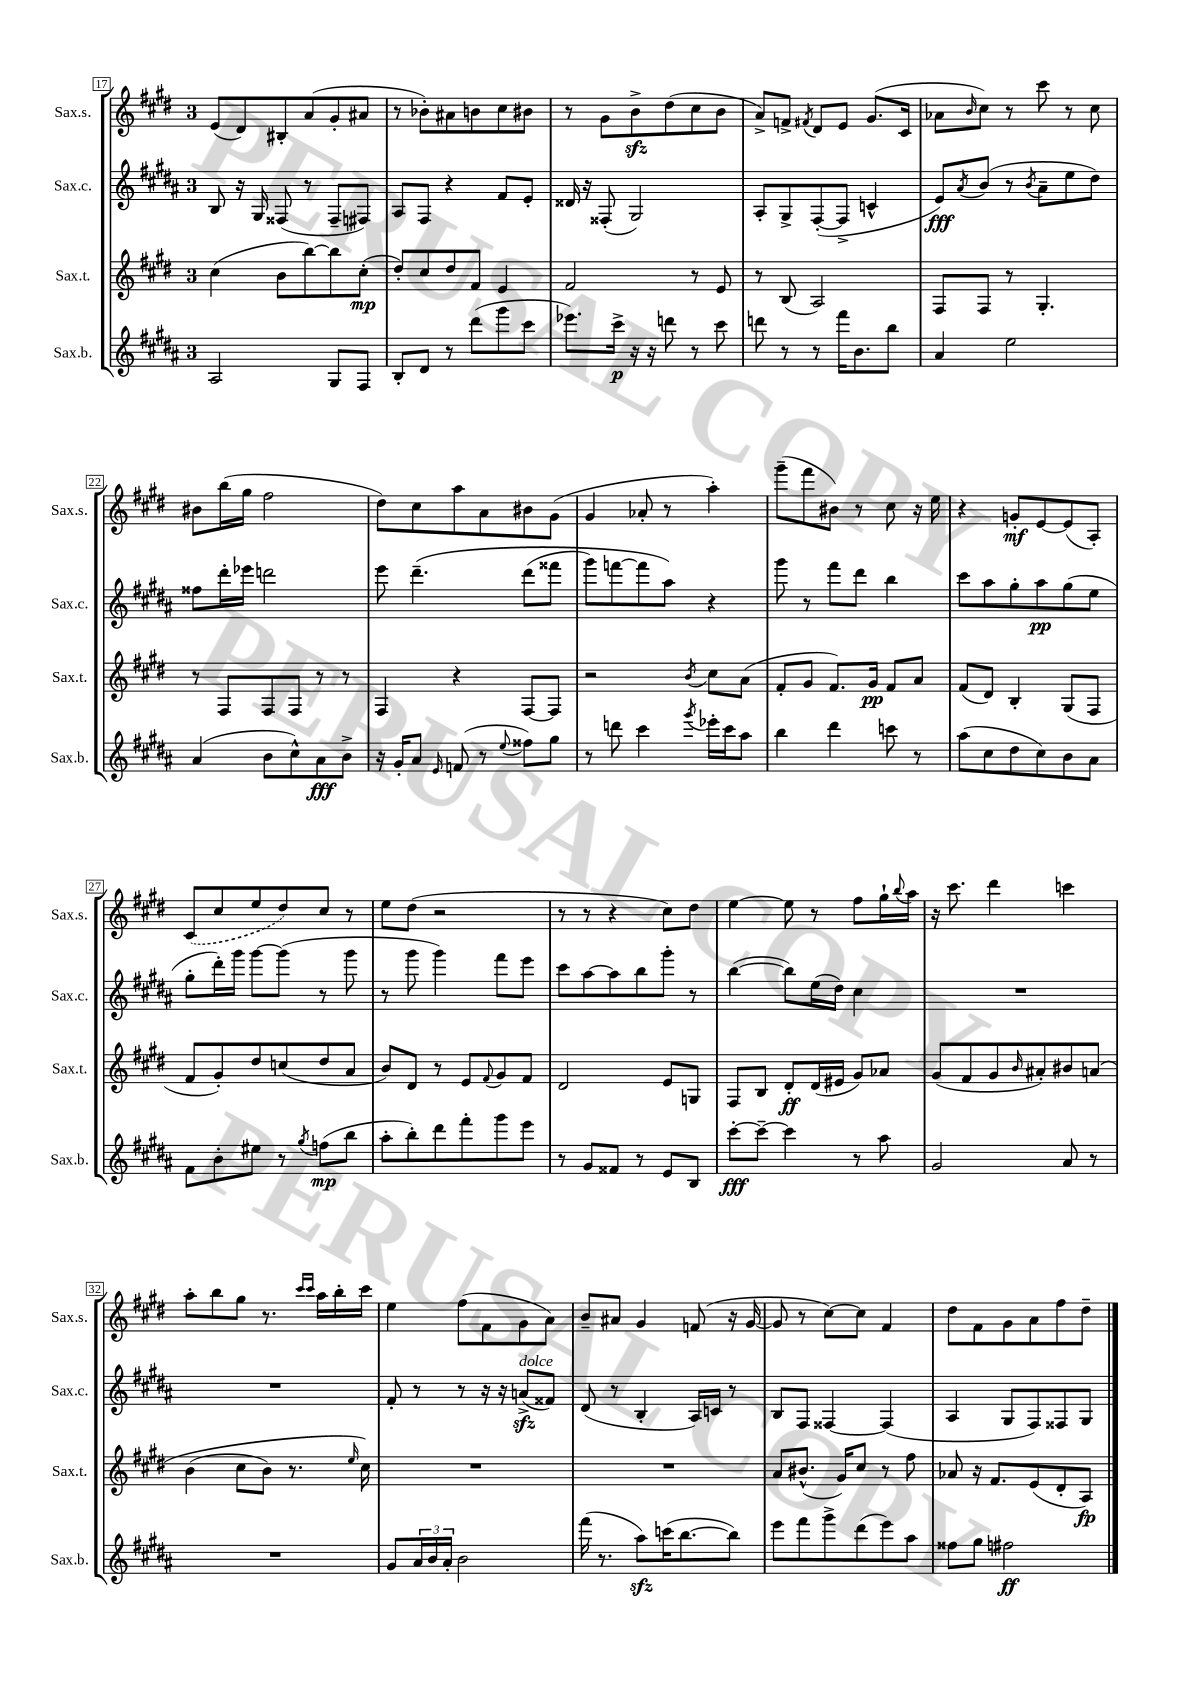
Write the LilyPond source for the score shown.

<<
\new StaffGroup <<
\new Staff = "s0" \with { instrumentName = "Sax.s." shortInstrumentName = "Sax.s." } {
    \clef treble \key e \major \once \override Staff.TimeSignature.style = #'single-digit \time 3/4
    e'8( dis'8) bis8-. a'8( gis'8-. ais'8 |
    r8 bes'8-.) ais'8 b'8 cis''8 bis'8 |
    r8 gis'8 b'8->\sfz dis''8( cis''8 b'8 |
    a'8->) f'8-> \acciaccatura { fis'8 } dis'8 e'8 gis'8.( cis'16 |
    aes'8 \grace { b'16 } cis''8) r8 cis'''8 r8 cis''8 |
    bis'8 b''16( gis''16 fis''2 |
    dis''8) cis''8 a''8 a'8 bis'8 gis'8( |
    gis'4 aes'8-. r8 a''4-.) |
    gis'''8--( fis'''8 bis'8) r8 cis''8 r16 e''16 |
    r4 g'8-.\mf e'8~ e'8( a8-.) |
    \once \slurDashed cis'8( cis''8 e''8 dis''8) cis''8 r8 |
    e''8 dis''8( r2 |
    r8 r8 r4 cis''8) dis''8 |
    e''4~ e''8 r8 fis''8 gis''16-! \appoggiatura { b''8 } a''16 |
    r16 cis'''8. dis'''4 c'''4 |
    a''8-. b''8 gis''8 r8. \grace { cis'''16 cis'''16 } a''16 b''16-. cis'''16 |
    e''4 fis''8( fis'8 gis'8 a'8) |
    b'8-- ais'8 gis'4 f'8( r16 gis'16~ |
    gis'8 r8 cis''8~) cis''8 fis'4 |
    dis''8 fis'8 gis'8 a'8 fis''8 dis''8-- \bar "|." |
}
\new Staff = "s1" \with { instrumentName = "Sax.c." shortInstrumentName = "Sax.c." } {
    \clef treble \key b \major \once \override Staff.TimeSignature.style = #'single-digit \time 3/4
    b8 r16 gis16 fisis8( r8 fisis8-- fis8) |
    ais8 fis8 r4 fis'8 e'8-. |
    disis'16 r16 fisis8-.( gis2) |
    ais8-. gis8-> fis8~-.( fis8-> c'4-^ |
    e'8\fff) \acciaccatura { ais'8 } b'8( r8 \acciaccatura { b'8 } ais'8-- e''8 dis''8) |
    fisis''8 dis'''16-. ees'''16 d'''2 |
    e'''8 dis'''4.--\( dis'''8( fisis'''8 |
    gis'''8) f'''8~ f'''8 ais''8\) r4 |
    gis'''8 r8 fis'''8 dis'''8 b''4 |
    cis'''8 ais''8 gis''8-. ais''8\pp gis''8( e''8 |
    gis''8-. dis'''16-.) gis'''16 gis'''8~ gis'''8( r8 gis'''8 |
    r8 gis'''8 gis'''4) fis'''8 e'''8 |
    cis'''8 ais''8~ ais''8 b''8 gis'''8-. r8 |
    b''4~( b''8) e''16( dis''16) cis''4 |
    R2. |
    R2. |
    fis'8-. r8 r8 r16 r16 a'8->\sfz^\markup { \italic "dolce" }( fisis'8) |
    dis'8( r8 b4-. ais16) c'16 r8 |
    b8 fis8 fisis4~ fisis4( |
    ais4 gis8 fis8) fisis8 gis8 \bar "|." |
}
\new Staff = "s2" \with { instrumentName = "Sax.t." shortInstrumentName = "Sax.t." } {
    \clef treble \key e \major \once \override Staff.TimeSignature.style = #'single-digit \time 3/4
    cis''4( b'8 b''8~) b''8 cis''8-.\mp( |
    dis''8-.) cis''8 dis''8 fis'8 e'4 |
    fis'2 r8 e'8 |
    r8 b8( a2) |
    fis8 fis8 r8 gis4.-. |
    r8 fis8 fis8 fis8 r8 r8 |
    fis4 r4 fis8~ fis8 |
    r2 \acciaccatura { b'8 } cis''8 a'8( |
    fis'8-. gis'8 fis'8.) gis'16\pp fis'8 a'8 |
    fis'8( dis'8) b4-. gis8( fis8 |
    fis'8 gis'8-.) dis''8 c''8( dis''8 a'8 |
    b'8) dis'8 r8 e'8 \appoggiatura { fis'8 } gis'8 fis'8 |
    dis'2 e'8 g8 |
    fis8 b8 dis'8-.\ff dis'16( eis'16 gis'8) aes'8 |
    gis'8( fis'8 gis'8 \grace { b'16 } ais'8-.) bis'8 a'8\( |
    b'4( cis''8 b'8) r8. \grace { e''16 } cis''16\) |
    R2. |
    R2. |
    a'8 bis'8.-^( gis'16) cis''8 r8 fis''8 |
    aes'8 r16 fis'8. e'8( dis'8-. a8\fp) \bar "|." |
}
\new Staff = "s3" \with { instrumentName = "Sax.b." shortInstrumentName = "Sax.b." } {
    \clef treble \key b \major \once \override Staff.TimeSignature.style = #'single-digit \time 3/4
    ais2 gis8 fis8 |
    b8-. dis'8 r8 dis'''8( gis'''8 cis'''8 |
    ees'''8.) cis'''16->\p r16 r16 d'''8 r8 cis'''8 |
    d'''8 r8 r8 fis'''16 b'8. b''8 |
    ais'4 e''2 |
    ais'4( b'8 cis''8-^) ais'8\fff b'8-> |
    r16 gis'16-. ais'8 \grace { e'16 } f'8( r8 \appoggiatura { e''8 } fisis''8) gis''8 |
    r8 d'''8 cis'''4 \acciaccatura { gis'''8 } ees'''16-. cis'''16 ais''8 |
    b''4 dis'''4 c'''8 r8 |
    ais''8( cis''8 dis''8 cis''8) b'8 ais'8 |
    fis'8 b'8-. eis''8 r8 \acciaccatura { gis''8 } f''8\mp( b''8 |
    ais''8-. b''8-.) dis'''8 fis'''8-. gis'''8 e'''8 |
    r8 gis'8 fisis'8 r8 e'8 b8 |
    cis'''8~-.\fff cis'''8~-- cis'''4 r8 ais''8 |
    gis'2 ais'8 r8 |
    R2. |
    gis'8 \tuplet 3/2 { ais'16 b'16 ais'16-. } b'2 |
    fis'''16( r8. ais''8\sfz) c'''16( b''8.~ b''8) |
    e'''8 fis'''8 gis'''8-> dis'''8( e'''8) ais''8 |
    fisis''8 gis''8 fis''2\ff \bar "|." |
}
>>
>>
\layout { \context { \Score currentBarNumber = #17 \override BarNumber.stencil = #(make-stencil-boxer 0.1 0.3 ly:text-interface::print) } }
